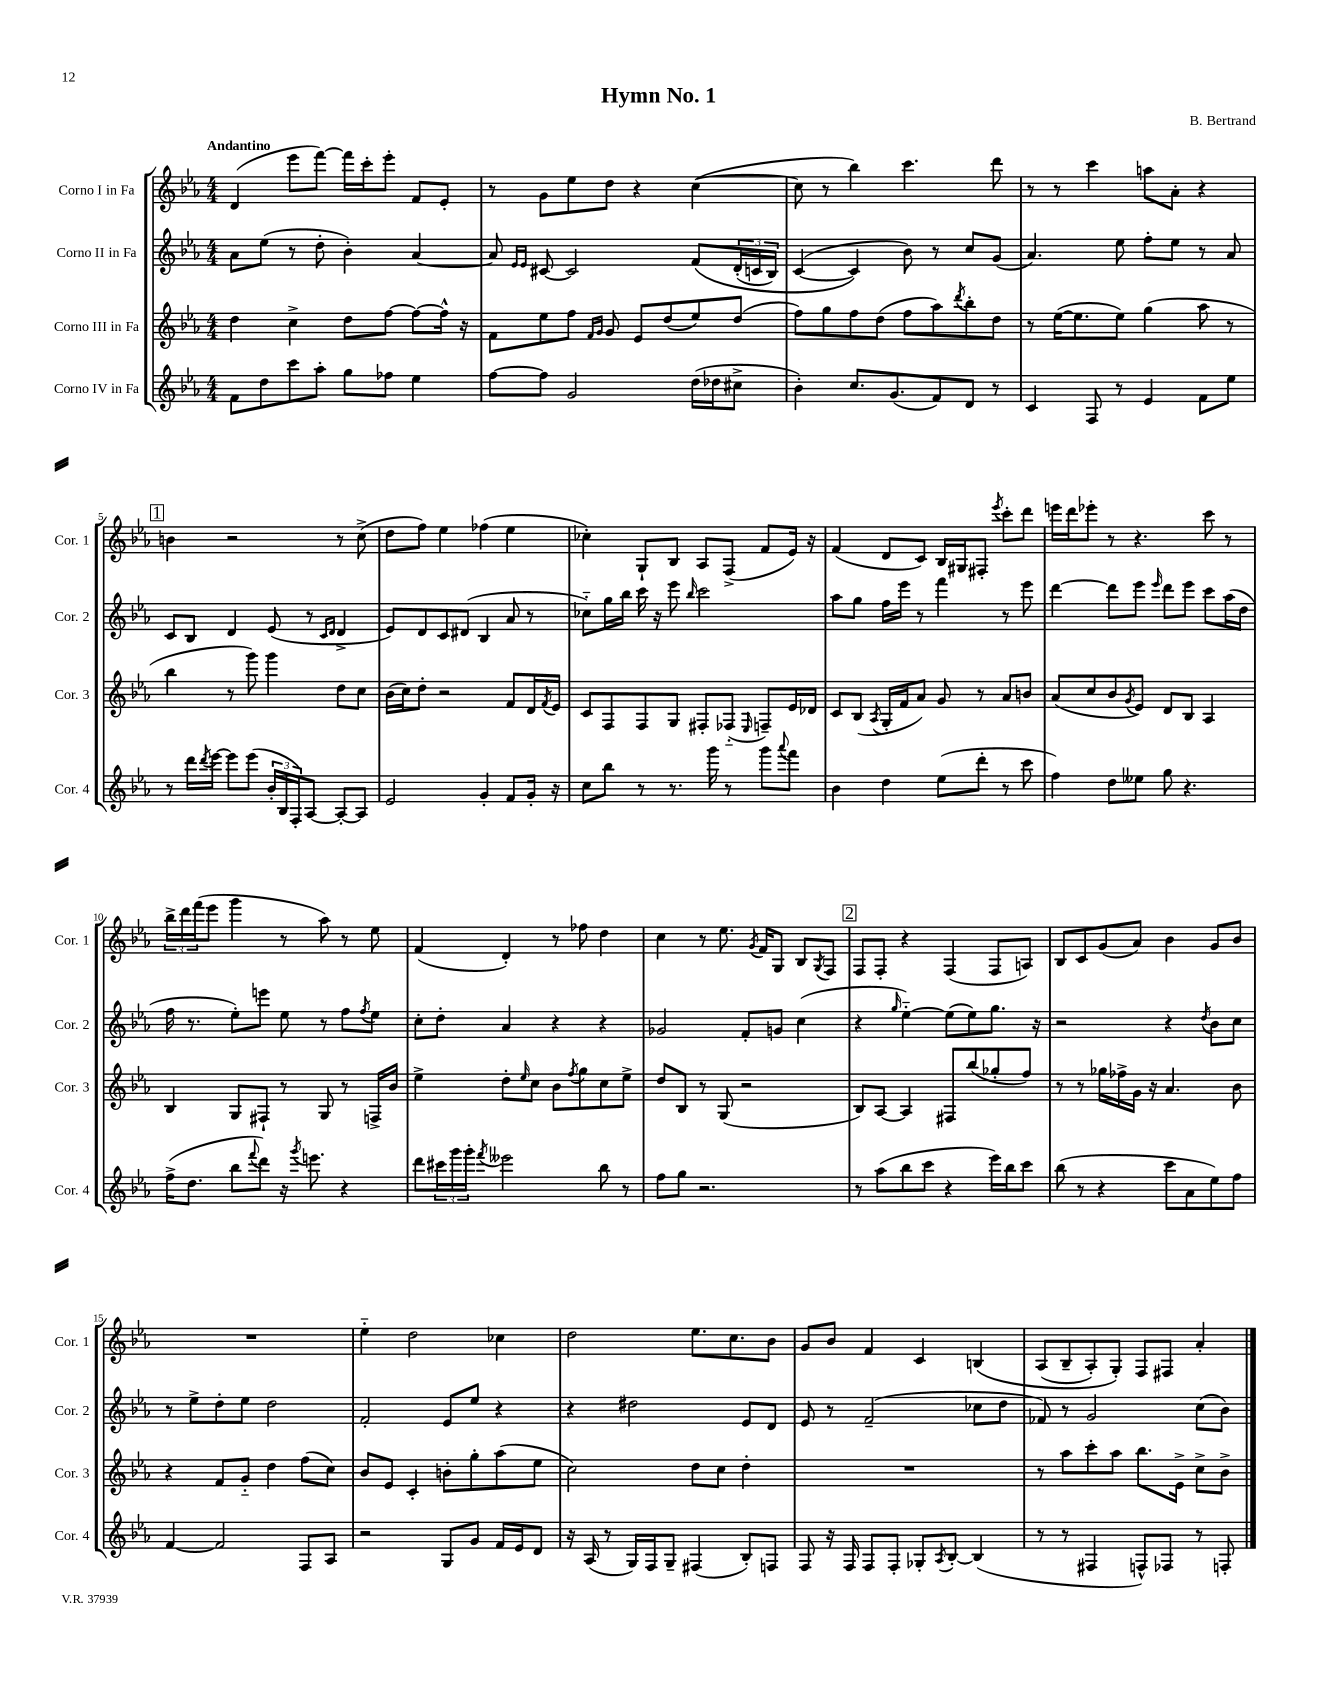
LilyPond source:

\header { title = "Hymn No. 1" composer = "B. Bertrand" }
<<
\new StaffGroup <<
\new Staff = "s0" \with { instrumentName = "Corno I in Fa" shortInstrumentName = "Cor. 1" } {
    \clef treble \key ees \major \numericTimeSignature \time 4/4 \tempo "Andantino"
    d'4( ees'''8 f'''8~) f'''16 c'''16-. ees'''8-. f'8 ees'8-. |
    r8 g'8 ees''8 d''8 r4 c''4~( |
    c''8 r8 bes''4) c'''4. d'''8 |
    r8 r8 c'''4 a''8 aes'8-. r4 |
    \mark \markup { \box "1" } b'4 r2 r8 c''8->( |
    d''8 f''8) ees''4 fes''4( ees''4 |
    ces''4-.) g8-! bes8 aes8 f8->( f'8 ees'16) r16 |
    f'4( d'8 c'8) bes16 gis16 fis8-. \acciaccatura { ees'''8 } c'''8-. d'''8 |
    e'''16 d'''16 ees'''8-. r8 r4. c'''8 r8 |
    \tuplet 3/2 { bes''16-> d'''16 f'''16( } ees'''8 g'''4 r8 aes''8) r8 ees''8 |
    f'4( d'4-.) r8 fes''8 d''4 |
    c''4 r8 ees''8. \acciaccatura { g'8 } f'16 g8 bes8 \acciaccatura { g8 } f8 |
    \mark \markup { \box "2" } f8 f8-. r4 f4( f8 a8) |
    bes8 c'8 g'8( aes'8) bes'4 g'8 bes'8 |
    R1 |
    ees''4-_ d''2 ces''4 |
    d''2 ees''8. c''8. bes'8 |
    g'8 bes'8 f'4 c'4 b4\( |
    aes8( bes8-- aes8-.) g8-.\) f8 fis8 aes'4-. \bar "|." |
}
\new Staff = "s1" \with { instrumentName = "Corno II in Fa" shortInstrumentName = "Cor. 2" } {
    \clef treble \key ees \major \numericTimeSignature \time 4/4
    aes'8 ees''8( r8 d''8-. bes'4-.) aes'4~ |
    aes'8 \grace { ees'16 ees'16 } cis'8~ cis'2 f'8\( \tuplet 3/2 { d'16-.( c'16 bes16) } |
    c'4~( c'4\) bes'8) r8 c''8 g'8( |
    aes'4.) ees''8 f''8-. ees''8 r8 aes'8 |
    \mark \markup { \box "1" } c'8 bes8 d'4 ees'8( r8 \grace { c'16 d'16 } d'4-> |
    ees'8) d'8 c'8 dis'8( bes4 aes'8 r8 |
    ces''8-_) g''16 bes''16 c'''16 r16 ees'''8 \grace { bes''16 } c'''2 |
    aes''8 g''8 f''16 ees'''16 r8 f'''4 r8 ees'''8 |
    d'''4~ d'''8 ees'''8 \grace { ees'''16 } d'''8 ees'''8 c'''8 aes''16( d''16 |
    f''16 r8. ees''8-.) e'''8 ees''8 r8 f''8 \acciaccatura { f''8 } ees''8 |
    c''8-. d''8-. aes'4 r4 r4 |
    ges'2 f'8-. g'8 c''4( |
    \mark \markup { \box "2" } r4 \grace { g''16 } ees''4~-_) ees''8( ees''8) g''8. r16 |
    r2 r4 \acciaccatura { d''8 } bes'8 c''8 |
    r8 ees''8-> d''8-. ees''8 d''2 |
    f'2-. ees'8 ees''8 r4 |
    r4 dis''2 ees'8 d'8 |
    ees'8 r8 f'2--( ces''8 d''8 |
    fes'8) r8 g'2 c''8( bes'8) \bar "|." |
}
\new Staff = "s2" \with { instrumentName = "Corno III in Fa" shortInstrumentName = "Cor. 3" } {
    \clef treble \key ees \major \numericTimeSignature \time 4/4
    d''4 c''4-> d''8 f''8~ f''8~ f''16-^ r16 |
    f'8 ees''8 f''8 \grace { f'16 g'16 } g'8 ees'8 d''8( ees''8) d''8( |
    f''8) g''8 f''8 d''8( f''8 aes''8) \acciaccatura { d'''8 } bes''8-. d''8 |
    r8 ees''16~( ees''8. ees''8) g''4( aes''8 r8 |
    \mark \markup { \box "1" } bes''4 r8 g'''8) g'''4 d''8 c''8 |
    bes'16( c''16) d''8-. r2 f'8 d'16 \acciaccatura { f'8 } ees'16 |
    c'8 f8 f8 g8 fis8-. fes8-_( \grace { ees16 } f8--) ees'16 des'16 |
    c'8 bes8( \acciaccatura { aes8 } g16-. f'16 aes'8) g'8 r8 aes'8 b'8 |
    aes'8( c''8 bes'8 \acciaccatura { g'8 } ees'8) d'8 bes8 aes4 |
    bes4 g8 fis8-! r8 g8 r8 f16-> bes'16 |
    ees''4-> d''8-. \grace { ees''16 } c''8 bes'8 \acciaccatura { f''8 } g''8 c''8 ees''8-> |
    d''8 bes8 r8 g8( r2 |
    \mark \markup { \box "2" } bes8) aes8~ aes4 fis8 bes''8( ges''8-. f''8) |
    r8 r8 ges''16 fes''16-> g'16 r16 aes'4. bes'8 |
    r4 f'8 g'8-_ d''4 f''8( c''8) |
    bes'8 ees'8 c'4-. b'8-. g''8-. aes''8( ees''8 |
    c''2) d''8 c''8 d''4-. |
    R1 |
    r8 aes''8 c'''8-. aes''8 bes''8. ees'16-> c''8-> bes'8-> \bar "|." |
}
\new Staff = "s3" \with { instrumentName = "Corno IV in Fa" shortInstrumentName = "Cor. 4" } {
    \clef treble \key ees \major \numericTimeSignature \time 4/4
    f'8 d''8 c'''8 aes''8-. g''8 fes''8 ees''4 |
    f''8~ f''8 g'2 d''16( des''16 cis''8-> |
    bes'4-.) c''8. g'8.( f'8) d'8 r8 |
    c'4 f8 r8 ees'4 f'8 ees''8 |
    \mark \markup { \box "1" } r8 d'''16 \acciaccatura { d'''8 } ees'''16~ ees'''8 ees'''8( \tuplet 3/2 { bes'16-. bes16 f16-.) } aes8~ aes8~-. aes8 |
    ees'2 g'4-. f'8 g'16-. r16 |
    c''8 bes''8 r8 r8. g'''16 r8 g'''8 \appoggiatura { aes'''8 } f'''8 |
    bes'4 d''4 ees''8( d'''8-. r8 c'''8 |
    f''4) d''8 eeses''8 g''8 r4. |
    f''16->( d''8. bes''8 \appoggiatura { f'''8 } d'''8) r16 \acciaccatura { g'''8 } e'''8. r4 |
    d'''8 \tuplet 3/2 { cis'''16 g'''16 g'''16-. } \acciaccatura { f'''8 } eeses'''2 bes''8 r8 |
    f''8 g''8 r2. |
    \mark \markup { \box "2" } r8 aes''8( bes''8 c'''8 r4 ees'''16) bes''16 c'''8 |
    bes''8( r8 r4 c'''8 aes'8 ees''8) f''8 |
    f'4~ f'2 f8 aes8 |
    r2 g8 g'8 f'16 ees'16 d'8 |
    r16 aes16( r8 g16) f16 g8-- fis4( bes8-.) f8 |
    f8 r16 f16 f8 f8-. ges8-. \acciaccatura { aes8 } bes8~-. bes4( |
    r8 r8 fis4 f8-^) fes8 r8 f8-. \bar "|." |
}
>>
>>
